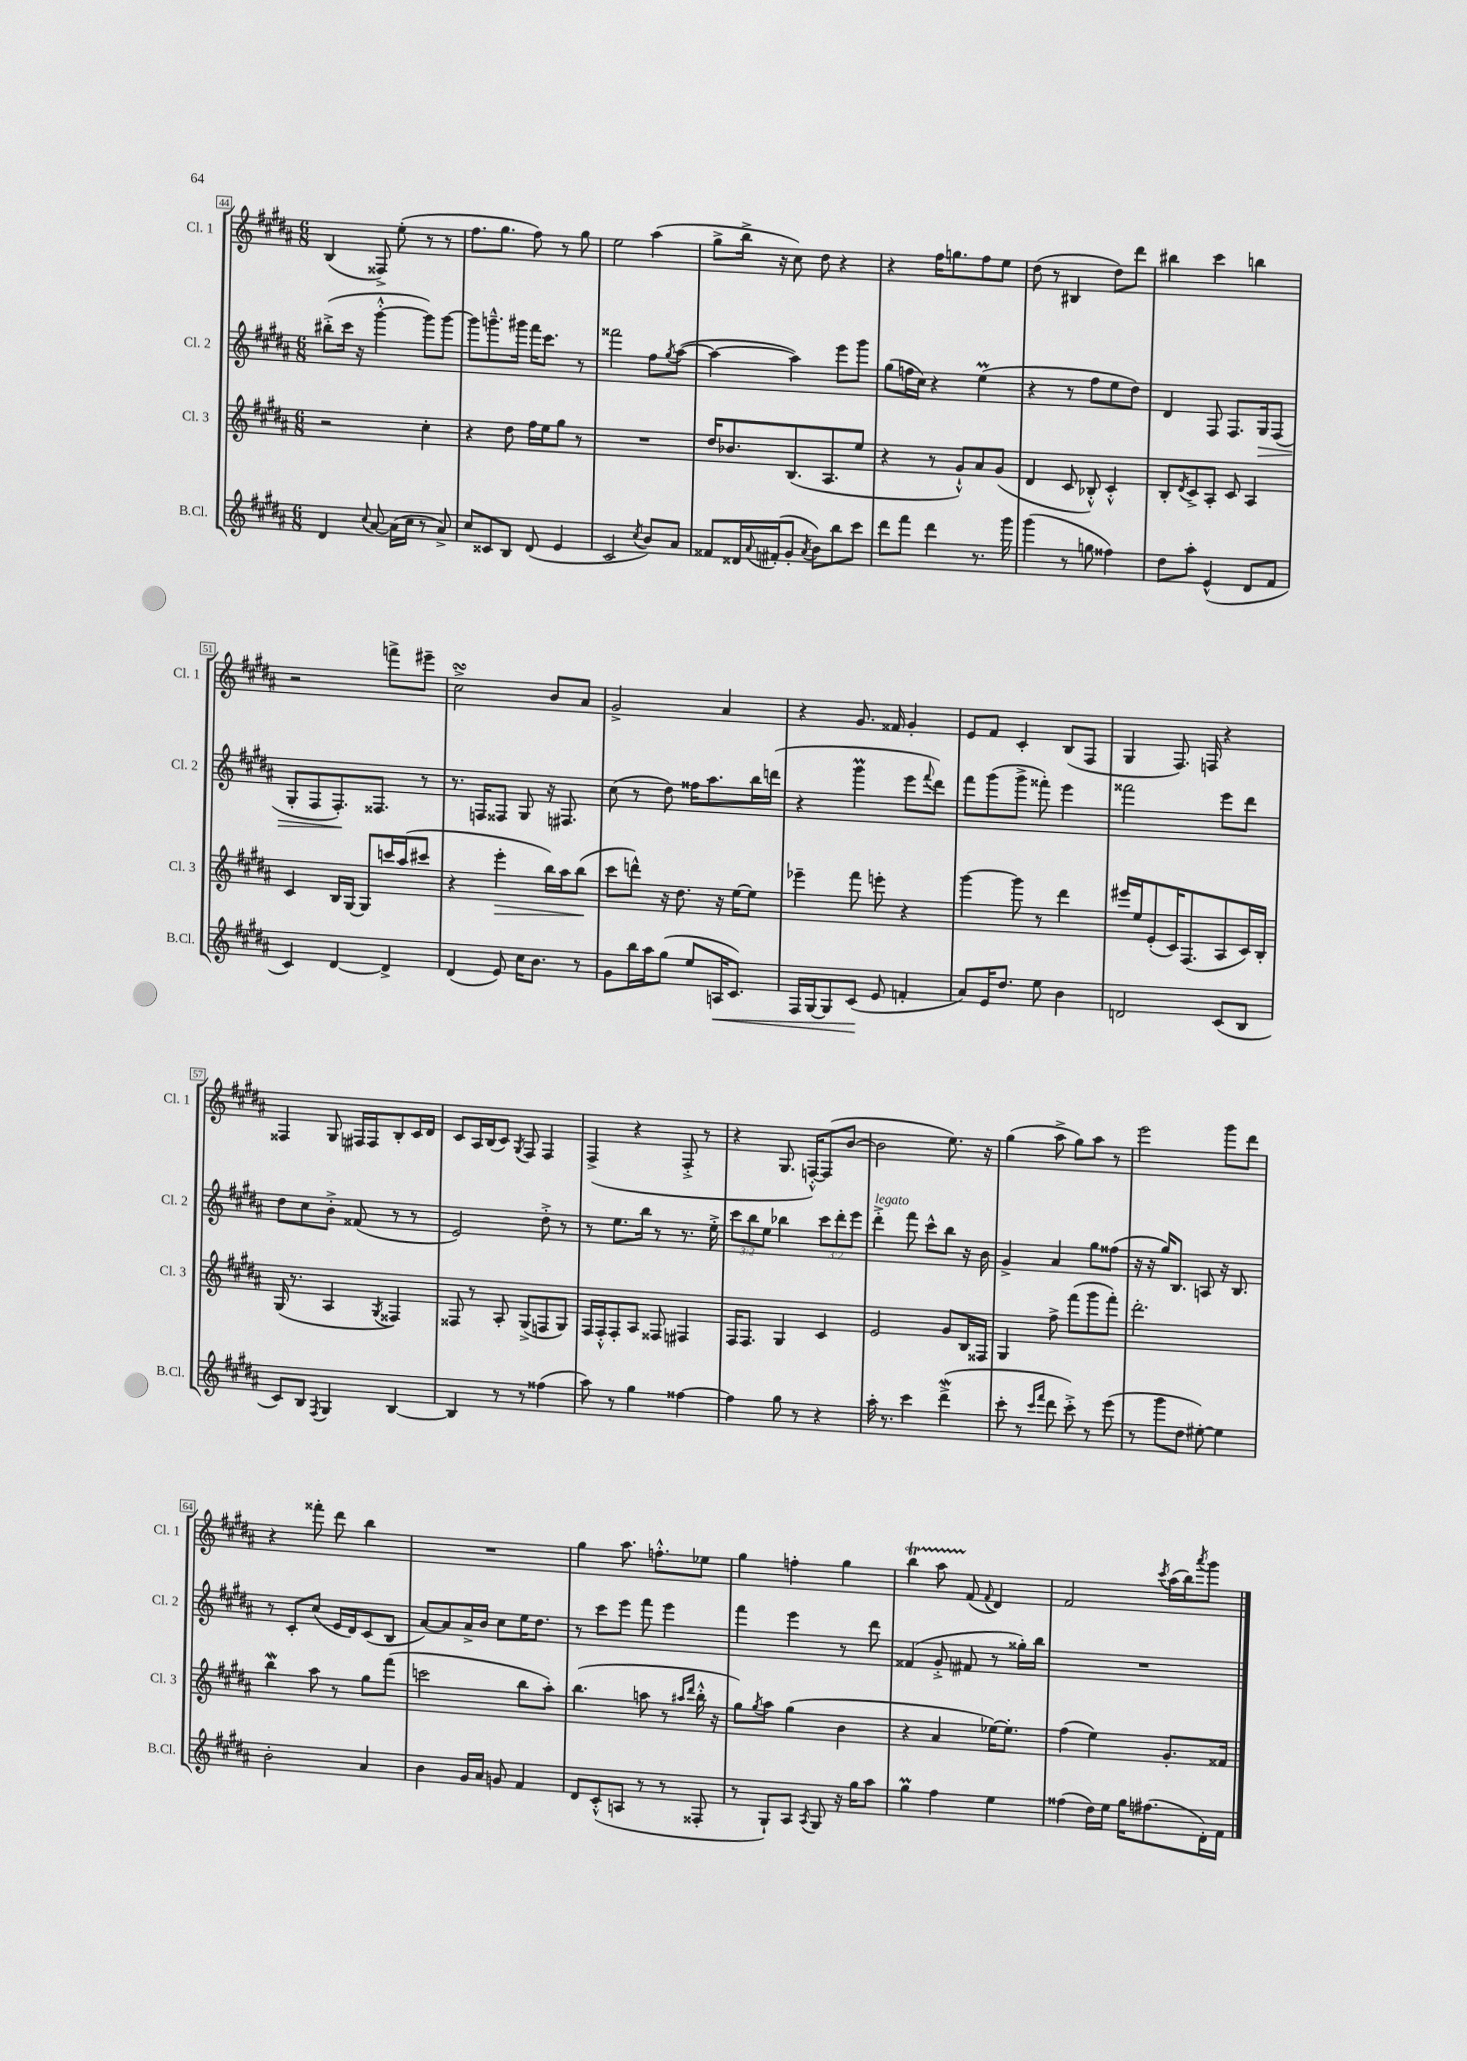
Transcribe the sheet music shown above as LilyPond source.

<<
\new StaffGroup <<
\new Staff = "s0" \with { instrumentName = "Cl. 1" shortInstrumentName = "Cl. 1" } {
    \clef treble \key b \major \numericTimeSignature \time 6/8
    b4( fisis8->) e''8-.( r8 r8 |
    fis''8. gis''8. fis''8) r8 gis''8 |
    e''2 ais''4( |
    gis''8-> b''16-> r16 cis''8) dis''8 r4 |
    r4 fis''16 g''8. fis''8 e''8 |
    dis''8( r8 bis4 dis''8) dis'''8 |
    bis''4 cis'''4 b''4 |
    r2 f'''8-> eis'''8-- |
    cis''2->\turn b'8 ais'8 |
    gis'2-> ais'4 |
    r4 gis'8. fisis'16 gis'4-. |
    e'8 fis'8 cis'4-. b8( fis8 |
    gis4 fis8.) f16 r4 |
    fisis4 gis8 fis16 fis16 b8-. cis'16 dis'16 |
    cis'8 ais16 b16( cis'8) \acciaccatura { gis8 } fis8 fis4 |
    fis4->( r4 fis8-.-> r8 |
    r4 gis8. f16~-.-^) f8( b'8~ |
    b'2 e''8.) r16 |
    gis''4( ais''8-> gis''8) ais''8 r8 |
    e'''2 gis'''8 dis'''8 |
    r4 fisis'''8-. dis'''8 b''4 |
    R2. |
    gis''4 ais''8. f''8.-.-^ ees''8 |
    gis''4 f''4-. gis''4 |
    b''4\startTrillSpan ais''8 fis'8\stopTrillSpan( \appoggiatura { fis'8 } dis'4) |
    fis'2 \acciaccatura { cis'''8 } ais''16( b''16) \acciaccatura { ais'''8 } gis'''8 \bar "|." |
}
\new Staff = "s1" \with { instrumentName = "Cl. 2" shortInstrumentName = "Cl. 2" } {
    \clef treble \key b \major \numericTimeSignature \time 6/8 \override Staff.TupletNumber.text = #tuplet-number::calc-fraction-text
    bis''8-.->( cis'''16 r16 gis'''4~-.-^ gis'''8) gis'''8~ |
    gis'''8 g'''8.---^ gis'''16 fis'''16 cis'''8. r8 |
    fisis'''2 fis''8 \acciaccatura { gis''8 } ais''8~( |
    ais''4~ ais''4) e'''8 gis'''8 |
    gis''8( f''16 cis''16) r4 e''4\prall( |
    r4 r8 fis''8 e''8 dis''8) |
    dis'4 fis8 fis8. gis16\> fis8( |
    gis8-. fis8 fis8.-.\!) fisis8. r8 |
    r8. f16 fisis8 gis8 r16 fis8. |
    cis''8( r8 dis''8) fisis''16 ais''8. b''16 d'''16( |
    r4 gis'''4\prall e'''8 \appoggiatura { fis'''8 } dis'''8) |
    fis'''8 gis'''8( gis'''8-> fisis'''8-.) e'''4 |
    fisis'''2 e'''8 dis'''8 |
    dis''8 cis''8 b'8-.-> fisis'8( r8 r8 |
    e'2) dis''8-.-> r8 |
    r8 e''8. b''16 r8 r8. e''16-.-> |
    \tuplet 3/2 { cis'''8 b''8 e''8 } bes''4 \tuplet 3/2 { cis'''8 dis'''8-. e'''8 } |
    dis'''4-.->^\markup { \italic "legato" } fis'''8 cis'''8-^ b''8 r16 b'16 |
    gis'4-> ais'4 gis''8 fisis''8( |
    r16 r16 gis''16) b8. a8 r16 b8. |
    r8 cis'8-. cis''8( e'16 dis'16) cis'8( b8 |
    ais'8~) ais'8 ais'16-> b'16 cis''8 e''16 dis''8. |
    r8 cis'''8 e'''8 fis'''8 e'''4 |
    fis'''4 e'''4 r8 dis'''8 |
    fisis'4( gis'8-.-> fis'8 r8 gisis''16-.) b''16 |
    R2. \bar "|." |
}
\new Staff = "s2" \with { instrumentName = "Cl. 3" shortInstrumentName = "Cl. 3" } {
    \clef treble \key b \major \numericTimeSignature \time 6/8
    r2 cis''4-. |
    r4 dis''8 fis''16 e''16 gis''8 r8 |
    R2. |
    dis''16 bes'8. b8.( ais8. e''8 |
    r4 r8 gis'8-!-^) ais'8 gis'8( |
    dis'4 cis'8 bes8-.-^) cis'4-.-^ |
    b8-. \acciaccatura { dis'8 } cis'8-> ais8-. cis'8 ais4 |
    cis'4 b16 gis16~ gis8 c'''16 ais''16( cis'''8 |
    r4 e'''4-.\> b''16) ais''16 b''8\!( |
    cis'''8 d'''8-^) r16 dis''8. r16 e''16~ e''8 |
    ees'''4-- fis'''8 e'''8-. r4 |
    gis'''4~ gis'''8 r8 dis'''4 |
    eis'''16 e''16 e'8-.( cis'16) fis8.( ais8 cis'16) b16-. |
    gis16( r8. ais4 \acciaccatura { gis8 } fisis4) |
    fisis8 r8 ais8-. gis8->( f8 gis8) |
    fis16 fis16-.-^ fis8-. ais8 fisis8 fis4 |
    fis16 fis8. gis4 cis'4 |
    e'2 gis'8 b16 fisis16 |
    gis4 fis''8-> fis'''8( gis'''8 fis'''8-.) |
    dis'''2.-. |
    b''4\mordent ais''8 r8 gis''8 fis'''8( |
    c'''2 b''8 ais''8-.) |
    b''4.( a''8 r8 \grace { ais''16 dis'''16 } b''16-.-^ r16 |
    gis''8) \acciaccatura { gis''8 } ais''8 gis''4( b'4 |
    r4 ais'4 ees''16~) ees''8.-. |
    fis''4( e''4) gis'8.-. fisis'16 \bar "|." |
}
\new Staff = "s3" \with { instrumentName = "B.Cl." shortInstrumentName = "B.Cl." } {
    \clef treble \key b \major \numericTimeSignature \time 6/8
    dis'4 \appoggiatura { cis''8 } ais'8~ ais'16( cis''16 r8 ais'8->) |
    cis''8 cisis'8 b8 dis'8( e'4 |
    cis'2 \acciaccatura { cis''8 } b'8) ais'8 |
    fisis'8 disis'16 \appoggiatura { ais'8 } fis'16-.( gis'8-. \acciaccatura { ais'8 } b'8) b''8 cis'''8 |
    dis'''8 fis'''8 dis'''4 r8. gis'''16 |
    gis'''4( r8 g''8 fisis''4) |
    dis''8 ais''8-. e'4-^( dis'8 fis'8 |
    cis'4) dis'4~ dis'4-> |
    dis'4( e'8) cis''16 b'8. r8 |
    gis'8 b''16 ais''16 gis''8( e''8 a16\< cis'8.) |
    fis16 gis16~ gis8 cis'8\!( e'8 f'4-. |
    ais'8) e'16 dis''8. e''8 b'4 |
    d'2 cis'8( b8 |
    cis'8) b8 \acciaccatura { fis8 } gis4 b4~ |
    b4 r8 r8 fisis''4( |
    ais''8) r8 gis''4 fisis''4~ |
    fisis''4 gis''8 r8 r4 |
    ais''16-. r8. cis'''4 dis'''4->\mordent( |
    cis'''8-. r8 \grace { cis'''16 fis'''16 } dis'''8 cis'''8-.->) r8 e'''8( |
    r8 gis'''8 dis''8 eis''8~-.) eis''4 |
    b'2-. ais'4 |
    b'4 gis'16 ais'16 g'8 fis'4 |
    dis'8 cis'8-.-^( a8 r8 r8 fisis8-. |
    r8 gis8-!) ais8 \acciaccatura { ais8 } gis8 r16 gis''16 ais''8 |
    gis''4\prall fis''4 e''4 |
    fisis''4( dis''16) e''16 gis''16 fis''8.( dis'16-.) fis'16 \bar "|." |
}
>>
>>
\layout { \context { \Score currentBarNumber = #44 \override BarNumber.stencil = #(make-stencil-boxer 0.1 0.3 ly:text-interface::print) } }
